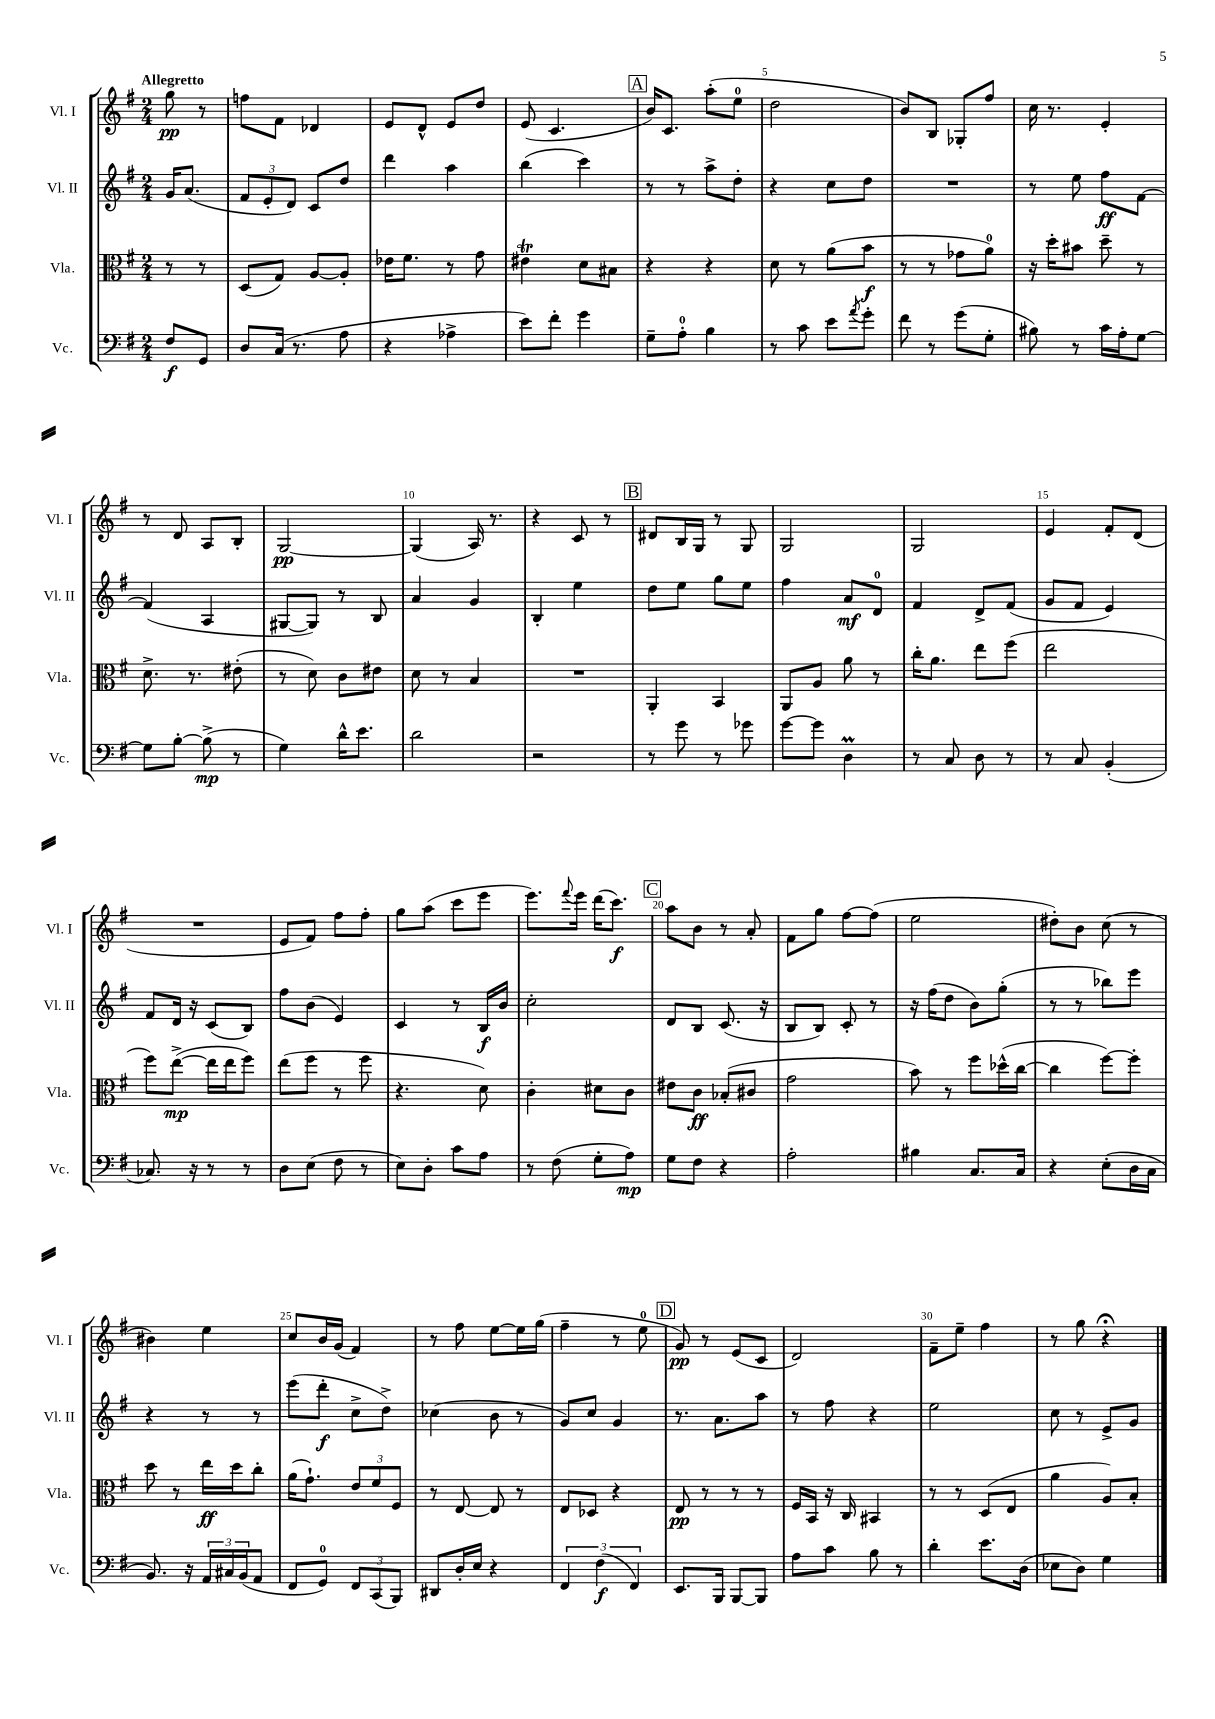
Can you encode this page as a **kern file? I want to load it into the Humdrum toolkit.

**kern	**dynam	**kern	**dynam	**kern	**dynam	**kern	**dynam
*part4	*part4	*part3	*part3	*part2	*part2	*part1	*part1
*staff4	*staff4	*staff3	*staff3	*staff2	*staff2	*staff1	*staff1
*I"Vc.	*	*I"Vla.	*	*I"Vl. II	*	*I"Vl. I	*
*I'Vc.	*	*I'Vla.	*	*I'Vl. II	*	*I'Vl. I	*
*clefF4	*	*clefC3	*	*clefG2	*	*clefG2	*
*k[f#]	*	*k[f#]	*	*k[f#]	*	*k[f#]	*
*M2/4	*	*M2/4	*	*M2/4	*	*M2/4	*
=	=	=	=	=	=	=	=
!	!	!	!	!	!	!LO:TX:a:B:t=Allegretto	!
8F#/L	f	8r	.	16g/KL	.	8gg\	pp
.	.	.	.	(8.a/J	.	.	.
8GG/J	.	8r	.	.	.	8r	.
=1	=1	=1	=1	=1	=1	=1	=1
8D/L	.	(8D/L	.	12f#/L	.	8ffn\L	.
.	.	.	.	12e'/	.	.	.
(16C/Jk	.	8G/J)	.	.	.	8f#\J	.
.	.	.	.	12d/J)	.	.	.
8.r	.	.	.	.	.	.	.
.	.	[8A/L	.	8c/L	.	4d-X/	.
8A\	.	8A'/J]	.	8dd/J	.	.	.
=2	=2	=2	=2	=2	=2	=2	=2
4r	.	16e-X\KL	.	4ddd\	.	8e/L	.
.	.	8.f#\J	.	.	.	.	.
.	.	.	.	.	.	8d^^/J	.
4A-X^\	.	8r	.	4aa\	.	8e/L	.
.	.	8g\	.	.	.	8dd/J	.
=3	=3	=3	=3	=3	=3	=3	=3
8e\L)	.	4e#Xt\	.	(4bb\	.	(8e/	.
8f#'\J	.	.	.	.	.	4.c/	.
4g\	.	8d\L	.	4ccc\)	.	.	.
.	.	8B#X\J	.	.	.	.	.
!!LO:REH:place=s1:t=A
=4	=4	=4	=4	=4	=4	=4	=4
8G~\L	.	4r	.	8r	.	16b/KL)	.
.	.	.	.	.	.	8.c/J	.
8A'\J	.	.	.	8r	.	.	.
4B\	.	4r	.	8aa^\L	.	(8aa'\L	.
.	.	.	.	8dd'\J	.	8ee\J	.
=5	=5	=5	=5	=5	=5	=5	=5
8r	.	8d\	.	4r	.	2dd\	.
8c\	.	8r	.	.	.	.	.
8e\L	.	(8a\L	.	8cc\L	.	.	.
8qa/	.	.	.	.	.	.	.
8g'\J	.	8b\J	f	8dd\J	.	.	.
=6	=6	=6	=6	=6	=6	=6	=6
8f#\	.	8r	.	2r	.	8b/L)	.
8r	.	8r	.	.	.	8B/J	.
(8g\L	.	8g-X\L	.	.	.	8G-X'/L	.
8G'\J	.	8a\J)	.	.	.	8ff#/J	.
=7	=7	=7	=7	=7	=7	=7	=7
8B#X\)	.	16r	.	8r	.	16cc\	.
.	.	16dd'\KL	.	.	.	8.r	.
8r	.	8b#X\J	.	8ee\	.	.	.
16c\LL	.	8dd~\	.	8ff#\L	ff	4e'/	.
16A'\J	.	.	.	.	.	.	.
[8G\J	.	8r	.	[8f#\J	.	.	.
!!LO:LB:g=z
=8	=8	=8	=8	=8	=8	=8	=8
8G\L]	.	8.d^\	.	(4f#/]	.	8r	.
[8B'\J	.	.	.	.	.	8d/	.
.	.	8.r	.	.	.	.	.
(8B^\]	mp	.	.	4A/	.	8A/L	.
8r	.	(8e#X'\	.	.	.	8B'/J	.
=9	=9	=9	=9	=9	=9	=9	=9
4G\)	.	8r	.	[8G#X/L	.	[2G/	pp
.	.	8d\)	.	8G#/J])	.	.	.
16d^^\KL	.	8c\L	.	8r	.	.	.
8.e\J	.	.	.	.	.	.	.
.	.	8e#X\J	.	8B/	.	.	.
=10	=10	=10	=10	=10	=10	=10	=10
2d\	.	8d\	.	4a/	.	(4G/]	.
.	.	8r	.	.	.	.	.
.	.	4B/	.	4g/	.	16A/)	.
.	.	.	.	.	.	8.r	.
=11	=11	=11	=11	=11	=11	=11	=11
2r	.	2r	.	4B'/	.	4r	.
.	.	.	.	4ee\	.	8c/	.
.	.	.	.	.	.	8r	.
!!LO:REH:place=s1:t=B
=12	=12	=12	=12	=12	=12	=12	=12
8r	.	4AA'/	.	8dd\L	.	8d#X/L	.
8g\	.	.	.	8ee\J	.	16B/L	.
.	.	.	.	.	.	16G/JJ	.
8r	.	4BB/	.	8gg\L	.	8r	.
8g-X\	.	.	.	8ee\J	.	8G/	.
=13	=13	=13	=13	=13	=13	=13	=13
[8g\L	.	8AA/L	.	4ff#\	.	2G/	.
8g\J]	.	8A/J	.	.	.	.	.
4DM\	.	8a\	.	8a/L	mf	.	.
.	.	8r	.	8d/J	.	.	.
=14	=14	=14	=14	=14	=14	=14	=14
8r	.	16cc'\KL	.	4f#/	.	2G/	.
.	.	8.a\J	.	.	.	.	.
8C/	.	.	.	.	.	.	.
8D\	.	8ee\L	.	8d^/L	.	.	.
8r	.	(8ff#\J	.	(8f#/J	.	.	.
=15	=15	=15	=15	=15	=15	=15	=15
8r	.	2ee\	.	8g/L	.	4e/	.
8C/	.	.	.	8f#/J	.	.	.
(4BB'/	.	.	.	4e/)	.	8f#'/L	.
.	.	.	.	.	.	(8d/J	.
!!LO:LB:g=z
=16	=16	=16	=16	=16	=16	=16	=16
8.C-X/)	.	8ff#\L)	.	8f#/L	.	2r	.
.	.	([8ee^\J	mp	16d/Jk	.	.	.
16r	.	.	.	16r	.	.	.
8r	.	16ee\LL]	.	(8c/L	.	.	.
.	.	16ee\J	.	.	.	.	.
8r	.	8ff#\J)	.	8B/J)	.	.	.
=17	=17	=17	=17	=17	=17	=17	=17
8D\L	.	(8ee\L	.	8ff#\L	.	8e/L	.
(8E\J	.	8ff#\J	.	(8b\J	.	8f#/J)	.
8F#\	.	8r	.	4e/)	.	8ff#\L	.
8r	.	8ff#\	.	.	.	8ff#'\J	.
=18	=18	=18	=18	=18	=18	=18	=18
8E\L)	.	4.r	.	4c/	.	8gg\L	.
8D'\J	.	.	.	.	.	(8aa\J	.
8c\L	.	.	.	8r	.	8ccc\L	.
8A\J	.	8d\)	.	16B/LL	f	8eee\J	.
.	.	.	.	16b/JJ	.	.	.
=19	=19	=19	=19	=19	=19	=19	=19
8r	.	4c'\	.	2cc'\	.	8.eee\L)	.
(8F#\	.	.	.	.	.	.	.
.	.	.	.	.	.	8qqfff#/	.
.	.	.	.	.	.	16eee\Jk	.
8G'\L	.	8d#X\L	.	.	.	(16ddd\KL	.
.	.	.	.	.	.	8.ccc\J)	f
8A\J)	mp	8c\J	.	.	.	.	.
!!LO:REH:place=s1:t=C
=20	=20	=20	=20	=20	=20	=20	=20
8G\L	.	8e#X\L	.	8d/L	.	8aa\L	.
8F#\J	.	8c\J	ff	8B/J	.	8b\J	.
4r	.	(8B-X'/L	.	(8.c/	.	8r	.
.	.	8c#X/J	.	.	.	8a'/	.
.	.	.	.	16r	.	.	.
=21	=21	=21	=21	=21	=21	=21	=21
2A'\	.	2g\	.	8B/L	.	8f#\L	.
.	.	.	.	8B/J)	.	8gg\J	.
.	.	.	.	8c'/	.	[8ff#\L	.
.	.	.	.	8r	.	(8ff#\J]	.
=22	=22	=22	=22	=22	=22	=22	=22
4B#X\	.	8b\)	.	16r	.	2ee\	.
.	.	.	.	(16ff#\KL	.	.	.
.	.	8r	.	8dd\J	.	.	.
8.C/L	.	8ff#\L	.	8b\L)	.	.	.
.	.	(16dd-X^^\L	.	(8gg'\J	.	.	.
16C/Jk	.	[16cc\JJ	.	.	.	.	.
=23	=23	=23	=23	=23	=23	=23	=23
4r	.	4cc\]	.	8r	.	8dd#X'\L)	.
.	.	.	.	8r	.	8b\J	.
(8E'\L	.	[8ff#\L)	.	8bb-X\L)	.	(8cc\	.
16D\L	.	8ff#'\J]	.	8eee\J	.	8r	.
16C\JJ	.	.	.	.	.	.	.
!!LO:LB:g=z
=24	=24	=24	=24	=24	=24	=24	=24
8.BB/)	.	8dd\	.	4r	.	4b#X\)	.
.	.	8r	.	.	.	.	.
16r	.	.	.	.	.	.	.
24AA/LL	.	16ee\LL	ff	8r	.	4ee\	.
24C#X/	.	.	.	.	.	.	.
.	.	16dd\J	.	.	.	.	.
(24BB/J	.	.	.	.	.	.	.
8AA/J	.	8cc'\J	.	8r	.	.	.
=25	=25	=25	=25	=25	=25	=25	=25
8FF#/L	.	(16a\KL	.	(8eee\L	.	8cc/L	.
.	.	8.g`\J)	.	.	.	.	.
8GG/J)	.	.	.	8ddd'\J	f	16b/L	.
.	.	.	.	.	.	(16g/JJ	.
12FF#/L	.	12e/L	.	8cc^\L	.	4f#/)	.
(12CC/	.	12f#/	.	.	.	.	.
.	.	.	.	8dd^\J)	.	.	.
12BBB/J)	.	12F#/J	.	.	.	.	.
=26	=26	=26	=26	=26	=26	=26	=26
8DD#X/L	.	8r	.	(4cc-X\	.	8r	.
16D'/L	.	[8E/	.	.	.	8ff#\	.
16E/JJ	.	.	.	.	.	.	.
4r	.	8E/]	.	8b\	.	[8ee\L	.
.	.	8r	.	8r	.	16ee\L]	.
.	.	.	.	.	.	(16gg\JJ	.
=27	=27	=27	=27	=27	=27	=27	=27
6FF#/	.	8E/L	.	8g/L)	.	4ff#~\	.
.	.	8D-X/J	.	8cc/J	.	.	.
(6F#\	f	.	.	.	.	.	.
.	.	4r	.	4g/	.	8r	.
6FF#/)	.	.	.	.	.	.	.
.	.	.	.	.	.	8ee\	.
!!LO:REH:place=s1:t=D
=28	=28	=28	=28	=28	=28	=28	=28
8.EE/L	.	8E/	pp	8.r	.	8g/)	pp
.	.	8r	.	.	.	8r	.
16BBB/Jk	.	.	.	8.a\L	.	.	.
[8BBB/L	.	8r	.	.	.	(8e/L	.
8BBB/J]	.	8r	.	8aa\J	.	8c/J	.
=29	=29	=29	=29	=29	=29	=29	=29
8A\L	.	16F#/LL	.	8r	.	2d/)	.
.	.	16BB/JJ	.	.	.	.	.
8c\J	.	16r	.	8ff#\	.	.	.
.	.	16C/	.	.	.	.	.
8B\	.	4BB#X/	.	4r	.	.	.
8r	.	.	.	.	.	.	.
=30	=30	=30	=30	=30	=30	=30	=30
4d'\	.	8r	.	2ee\	.	8f#~\L	.
.	.	8r	.	.	.	8ee~\J	.
8.e\L	.	(8D/L	.	.	.	4ff#\	.
.	.	8E/J	.	.	.	.	.
(16D\Jk	.	.	.	.	.	.	.
=31	=31	=31	=31	=31	=31	=31	=31
8E-X\L	.	4a\	.	8cc\	.	8r	.
8D\J)	.	.	.	8r	.	8gg\	.
4G\	.	8A/L)	.	8e^/L	.	4r;<	.
.	.	8B'/J	.	8g/J	.	.	.
==	==	==	==	==	==	==	==
*-	*-	*-	*-	*-	*-	*-	*-
